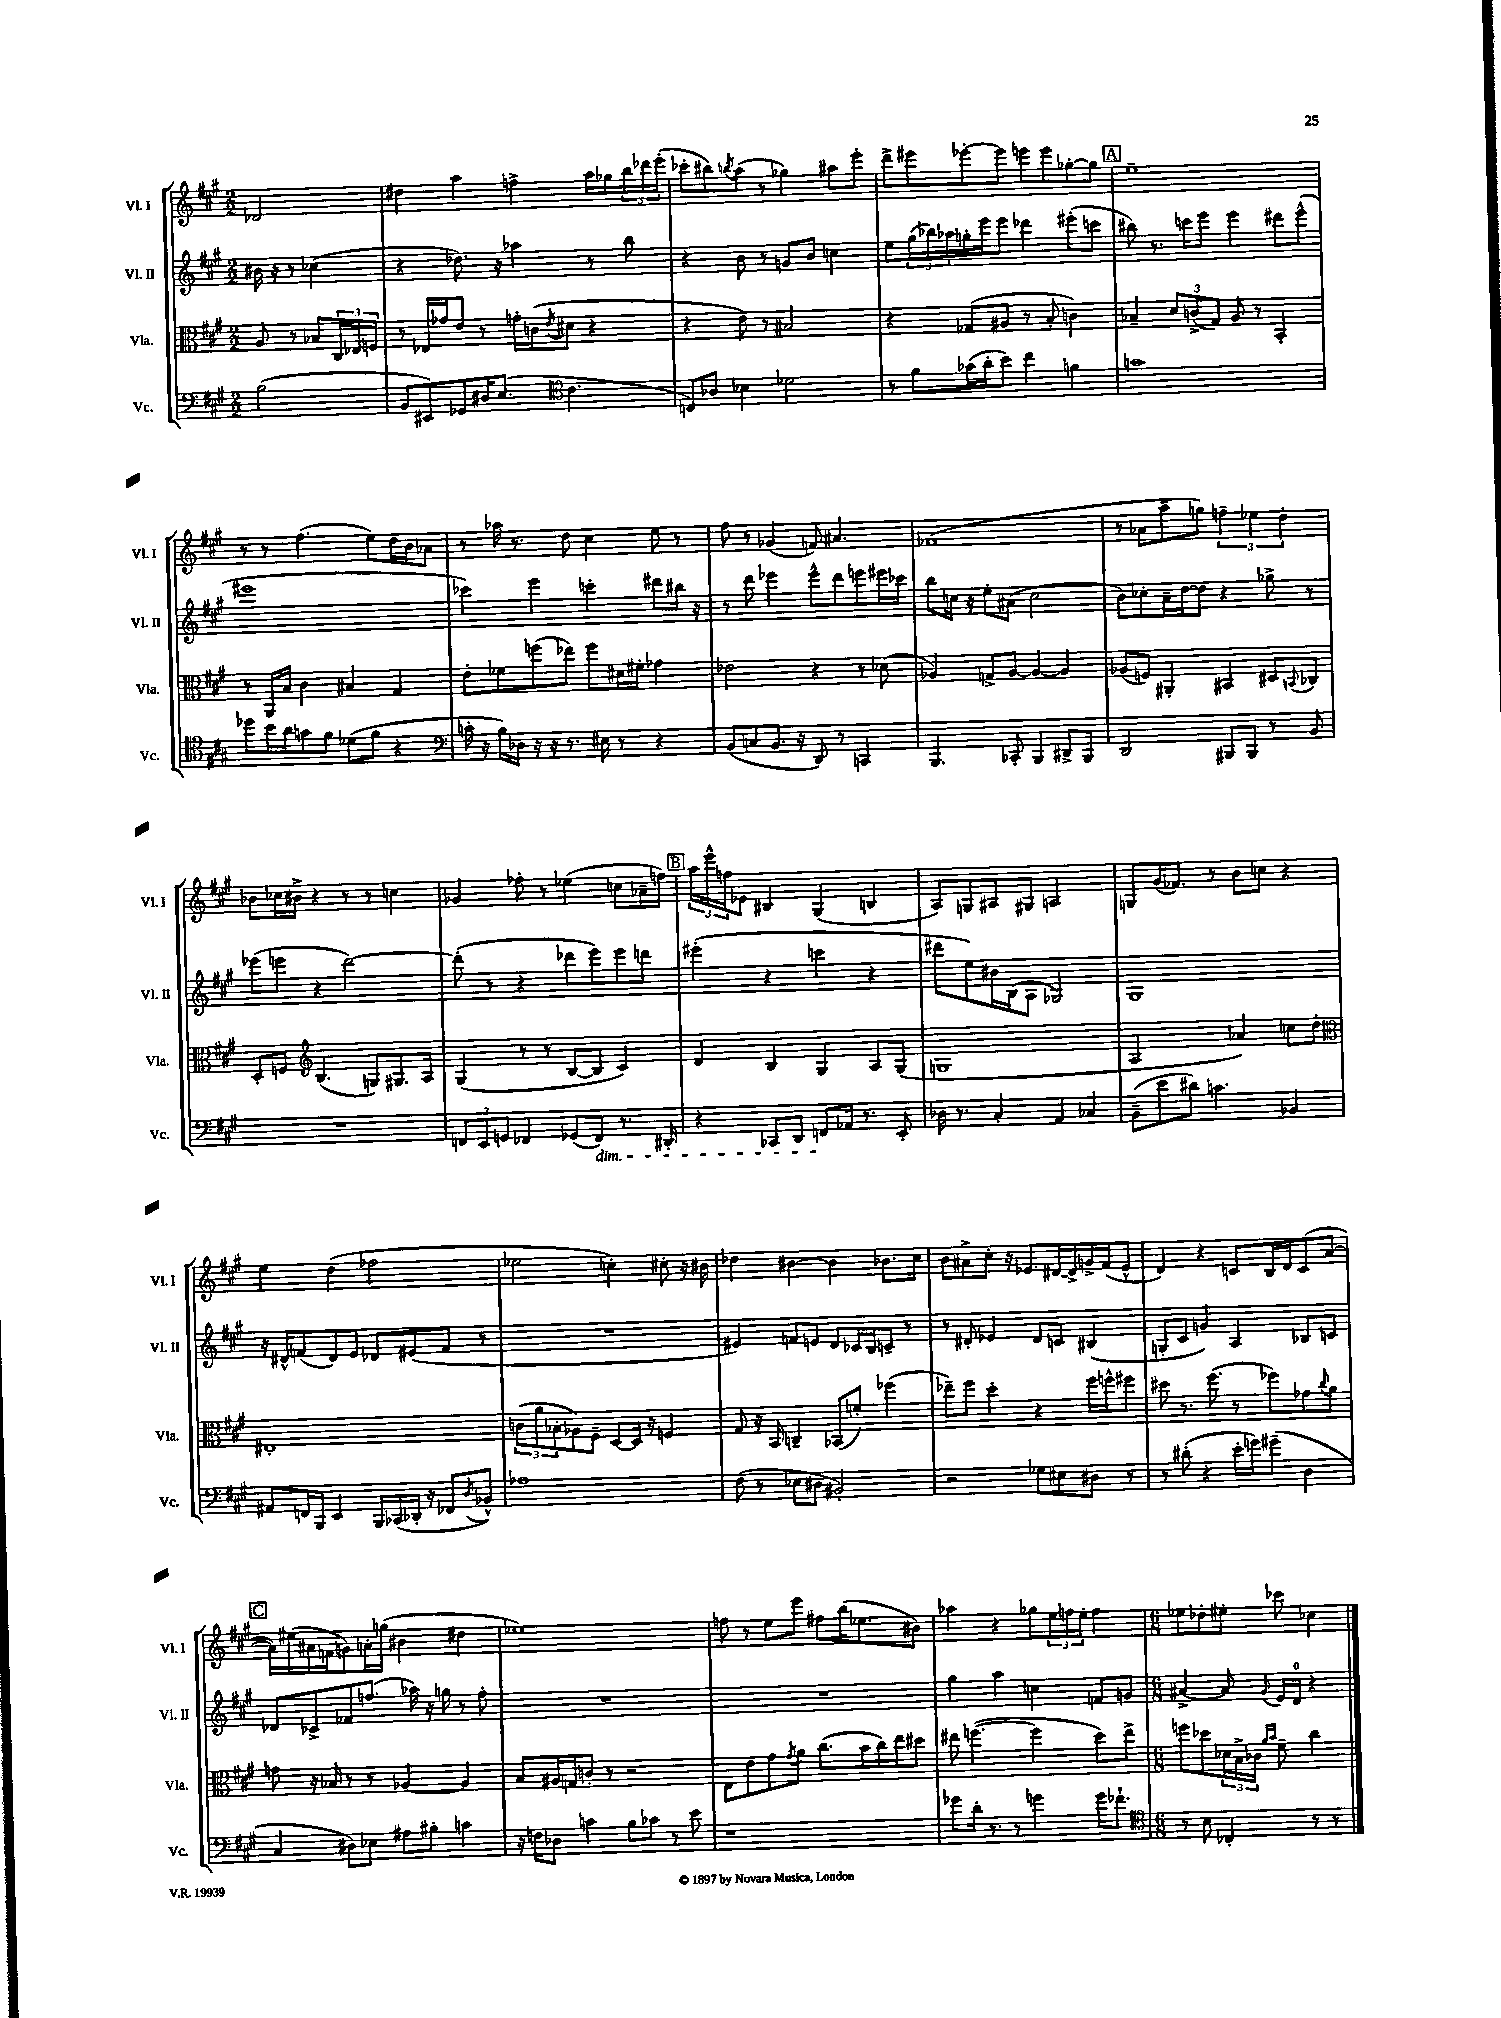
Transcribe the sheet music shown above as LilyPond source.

<<
\new StaffGroup <<
\new Staff = "s0" \with { instrumentName = "Vl. I" shortInstrumentName = "Vl. I" } {
    \clef treble \key a \major \numericTimeSignature \time 2/2 \partial 2
    des'2 |
    dis''4 a''4 f''4-> a''16 ges''16 \tuplet 3/2 { b''16 des'''16 e'''16-.( } |
    ces'''8-. bis''8) \acciaccatura { b''8 } a''8( r8 ges''4) ais''8 e'''8-. |
    d'''8-> eis'''8 ees'''8~-. ees'''8 e'''8 e'''8 ges''8~-. ges''8 |
    \mark \markup { \box "A" } e''1-- |
    r8 r8 fis''4.( e''8) d''16 b'16 aes'8 |
    r8 aes''16 r8. d''8 cis''4 e''8 r8 |
    fis''8 r8 ges'4( f'8) ais'4. |
    fes'1( |
    r8 aes'8 a''8-- g''8) \tuplet 3/2 { f''4-- ees''4 d''4-. } |
    bes'8 ces''16 bis'16-> r4 r8 r8 c''4 |
    ges'4 fes''8-. r8 ees''4( c''8 aes'16-- f''16) |
    \mark \markup { \box "B" } \tuplet 3/2 { a''16 e'''16-^ f''16 } ees'8 bis4 gis4( b4 |
    a8) g8 ais8 gis8 a2 |
    g8 gis'16( fes'8.) r8 b'8 c''8 r4 |
    e''4 d''4( fes''2 |
    ees''2 c''4-.) cis''8-. r16 bis'16 |
    des''4 bis'4~ bis'4 bes'8. cis''16 |
    b'8 ais'8-> cis''8-. r16 ees'8. dis'16~ dis'16-> g'16-> fis'16( ees'8-^ |
    d'4) r4 c'8 b16 d'16 c'8( a'8~ |
    \mark \markup { \box "C" } a'16) eis''16( ais'16 f'16 g'8) a'16-. g''16( bis'4 dis''4 |
    ees''1) |
    f''8 r8 e''8 e'''8 fis''8 b''16( ees''8. bis'8) |
    aes''4 r4 ges''8 \tuplet 3/2 { e''16 f''16 e''16-. } f''4 |
    \numericTimeSignature \time 6/8 ees''8 des''8-. eis''8-. ces'''8 ces''4 \bar "|." |
}
\new Staff = "s1" \with { instrumentName = "Vl. II" shortInstrumentName = "Vl. II" } {
    \clef treble \key a \major \numericTimeSignature \time 2/2 \partial 2
    bis'16 r16 r8 ces''4( |
    r4 des''8.) r16 aes''4 r8 b''8 |
    r4 b'8 r8 g'8 b'8 c''4 |
    e''8 \tuplet 3/2 { gis''16( bes''16) aes''16 } g''16-. e'''16 e'''8 des'''4 eis'''8-.( c'''8 |
    \mark \markup { \box "A" } bis''8) r8. c'''16 e'''8 e'''4 dis'''8 e'''8-^( |
    eis'''1 |
    ces'''4) e'''4 c'''4-. dis'''8 bis''16 r16 |
    r8 d'''8 ees'''4 ees'''8-^ d'''8 e'''8 eis'''16 ces'''16 |
    b''8 c''16 r16 e''8-. ais'8( c''2 |
    b'8) ces''8-. a'16-- d''16~ d''8 r4 ges''8-> r8 |
    ees'''8( e'''8 r4 d'''2~) |
    d'''8-.( r8 r4 des'''8 e'''8) e'''8 d'''8 |
    \mark \markup { \box "B" } eis'''4-.( r4 c'''4 r4 |
    dis'''8 e''8) bis'16 b16( a8 ges2) |
    gis1 |
    r16 dis'16-^ f'8( dis'8) e'8 des'8 eis'8( f'8 r8 |
    R1 |
    eis'4) f'8 e'8 d'8 ces'16 b16 c'8-- r8 |
    r8 dis'8-. ees'4 dis'8 c'8 bis4( |
    g8-. cis'8 g'4) a4 bes8 c'8 |
    \mark \markup { \box "C" } des'8 ces'8-> fes'8 f''8.( aes''16) r16 g''16 r8 f''8-. |
    R1 |
    R1 |
    gis''4 a''4 c''4 f'8 g'8 |
    \numericTimeSignature \time 6/8 ais'4~-> ais'8 \appoggiatura { gis'8 } e'16 d'16-0 r4 \bar "|." |
}
\new Staff = "s2" \with { instrumentName = "Vla." shortInstrumentName = "Vla." } {
    \clef alto \key a \major \numericTimeSignature \time 2/2 \partial 2
    a8 r8 bes8 \tuplet 3/2 { cis16 ees16 f16 } |
    r8 ees16 ges'16 e'8 r8 g'16-. c'16( \acciaccatura { e'8 } dis'8 r4 |
    r4 e'8) r8 bis2 |
    r4 ges8( ais8 r8 b8-. c'4) |
    \mark \markup { \box "A" } bes4-- \tuplet 3/2 { d'8 c'8->( gis8) } a8 r8 b,4-. |
    r8 a,16 b16 cis'4 bis4 gis4 |
    e'8-. fes'8 f''8( ees''8) f''8 dis'16 fis'16-. ges'4 |
    ees'2 r4 r8 des'8( |
    aes4) g8-> aes8~ aes4~ aes4 |
    aes8( f8) ais,4-. bis,4 dis8 \appoggiatura { b,8 } ces8 |
    d8-. f8 \clef treble b4.( g8) gis8. a16 |
    gis4( r8 r8 b8~ b8 cis'4) |
    \mark \markup { \box "B" } d'4 b4 gis4 a8 gis8( |
    g1 |
    a2 aes'4) c''8 d''8-. |
    \clef alto eis1-. |
    \tuplet 3/2 { c'8( a'8 bes8-. } aes8) fis8-- d8~ d16 r16 f4 |
    gis8 r16 b,16 c4-- bes,8( f'8-.) fes''4( |
    ees''8--) fis''8 d''4-. r4 fis''16 f''16-^ fis''8 |
    dis''8 r8. fis''8.( r8 fes''8) ges'8 \appoggiatura { cis''8 } a'8 |
    \mark \markup { \box "C" } g'8 r16 bes16 r8 r8 aes4~ aes4 |
    b8 ais16 g16 c'8-. r8 r2 |
    e8 e'8 gis'8 \acciaccatura { gis'8 } a'8 cis''8.( b'16 cis''16) e''16 dis''8 |
    eis''8 f''4.~( f''4 d''8) eis''8-> |
    \numericTimeSignature \time 6/8 f''8 des''8 \tuplet 3/2 { des'16 b16-> ces'16 } \grace { a'16 b'16 } fis'8-- cis''4 \bar "|." |
}
\new Staff = "s3" \with { instrumentName = "Vc." shortInstrumentName = "Vc." } {
    \clef bass \key a \major \numericTimeSignature \time 2/2 \partial 2
    b2( |
    b,8 eis,8) ges,8 dis16 e8.( \clef tenor cis'4. |
    c8) aes8 bes4 des'2 |
    r8 fis'8 ges'16( a'16-. b'8) cis''4 f'4 |
    \mark \markup { \box "A" } g'1 |
    des''8 b'16 a'16 g'8 fis'8 des'8( fis'8 r4 |
    \clef bass c'16-. r16 b16) des16 r16 r16 r8. eis16 r8 r4 |
    b,8( c8 b,8. r16 d,8) r8 c,4 |
    b,,4. ces,8-. b,,4 dis,8-> b,,8 |
    d,2 bis,,8 bis,,8 r8 b,8 |
    R1 |
    \tuplet 3/2 { f,8 e,8 g,8 } fes,4 ges,8( fes,8\dim) r8. dis,16-. |
    \mark \markup { \box "B" } r4 ces,8 d,8 f,8\! aes,16 r8. e,8-. |
    des16 r8. cis4-. a,4 ces4 |
    b,8--( e'8 dis'8) c'4. bes,4 |
    ais,8 f,16 b,,16 e,4 b,,16 ces,16( des,16-. r16 fes,8 \acciaccatura { d8 } bes,8-^) |
    aes1 |
    fis8( r8 ees8 dis8 bis,2-.) |
    r2 ges8 eis8 dis8 r8 |
    r8 dis'8-.( r4 e'16-. g'16) gis'8--( d4 |
    \mark \markup { \box "C" } cis4 dis8) ees8 ais8 bis8-. c'4 |
    r16 f16 des8 c'4 b8 ces'8 r8 e'8 |
    r1 |
    ges'8 d'16-. r8. r8 g'4 g'16 fes'8.-! |
    \numericTimeSignature \time 6/8 \clef tenor r8 b8 ces4-. r8 r8 \bar "|." |
}
>>
>>
\layout { \context { \Score \remove "Bar_number_engraver" } }
